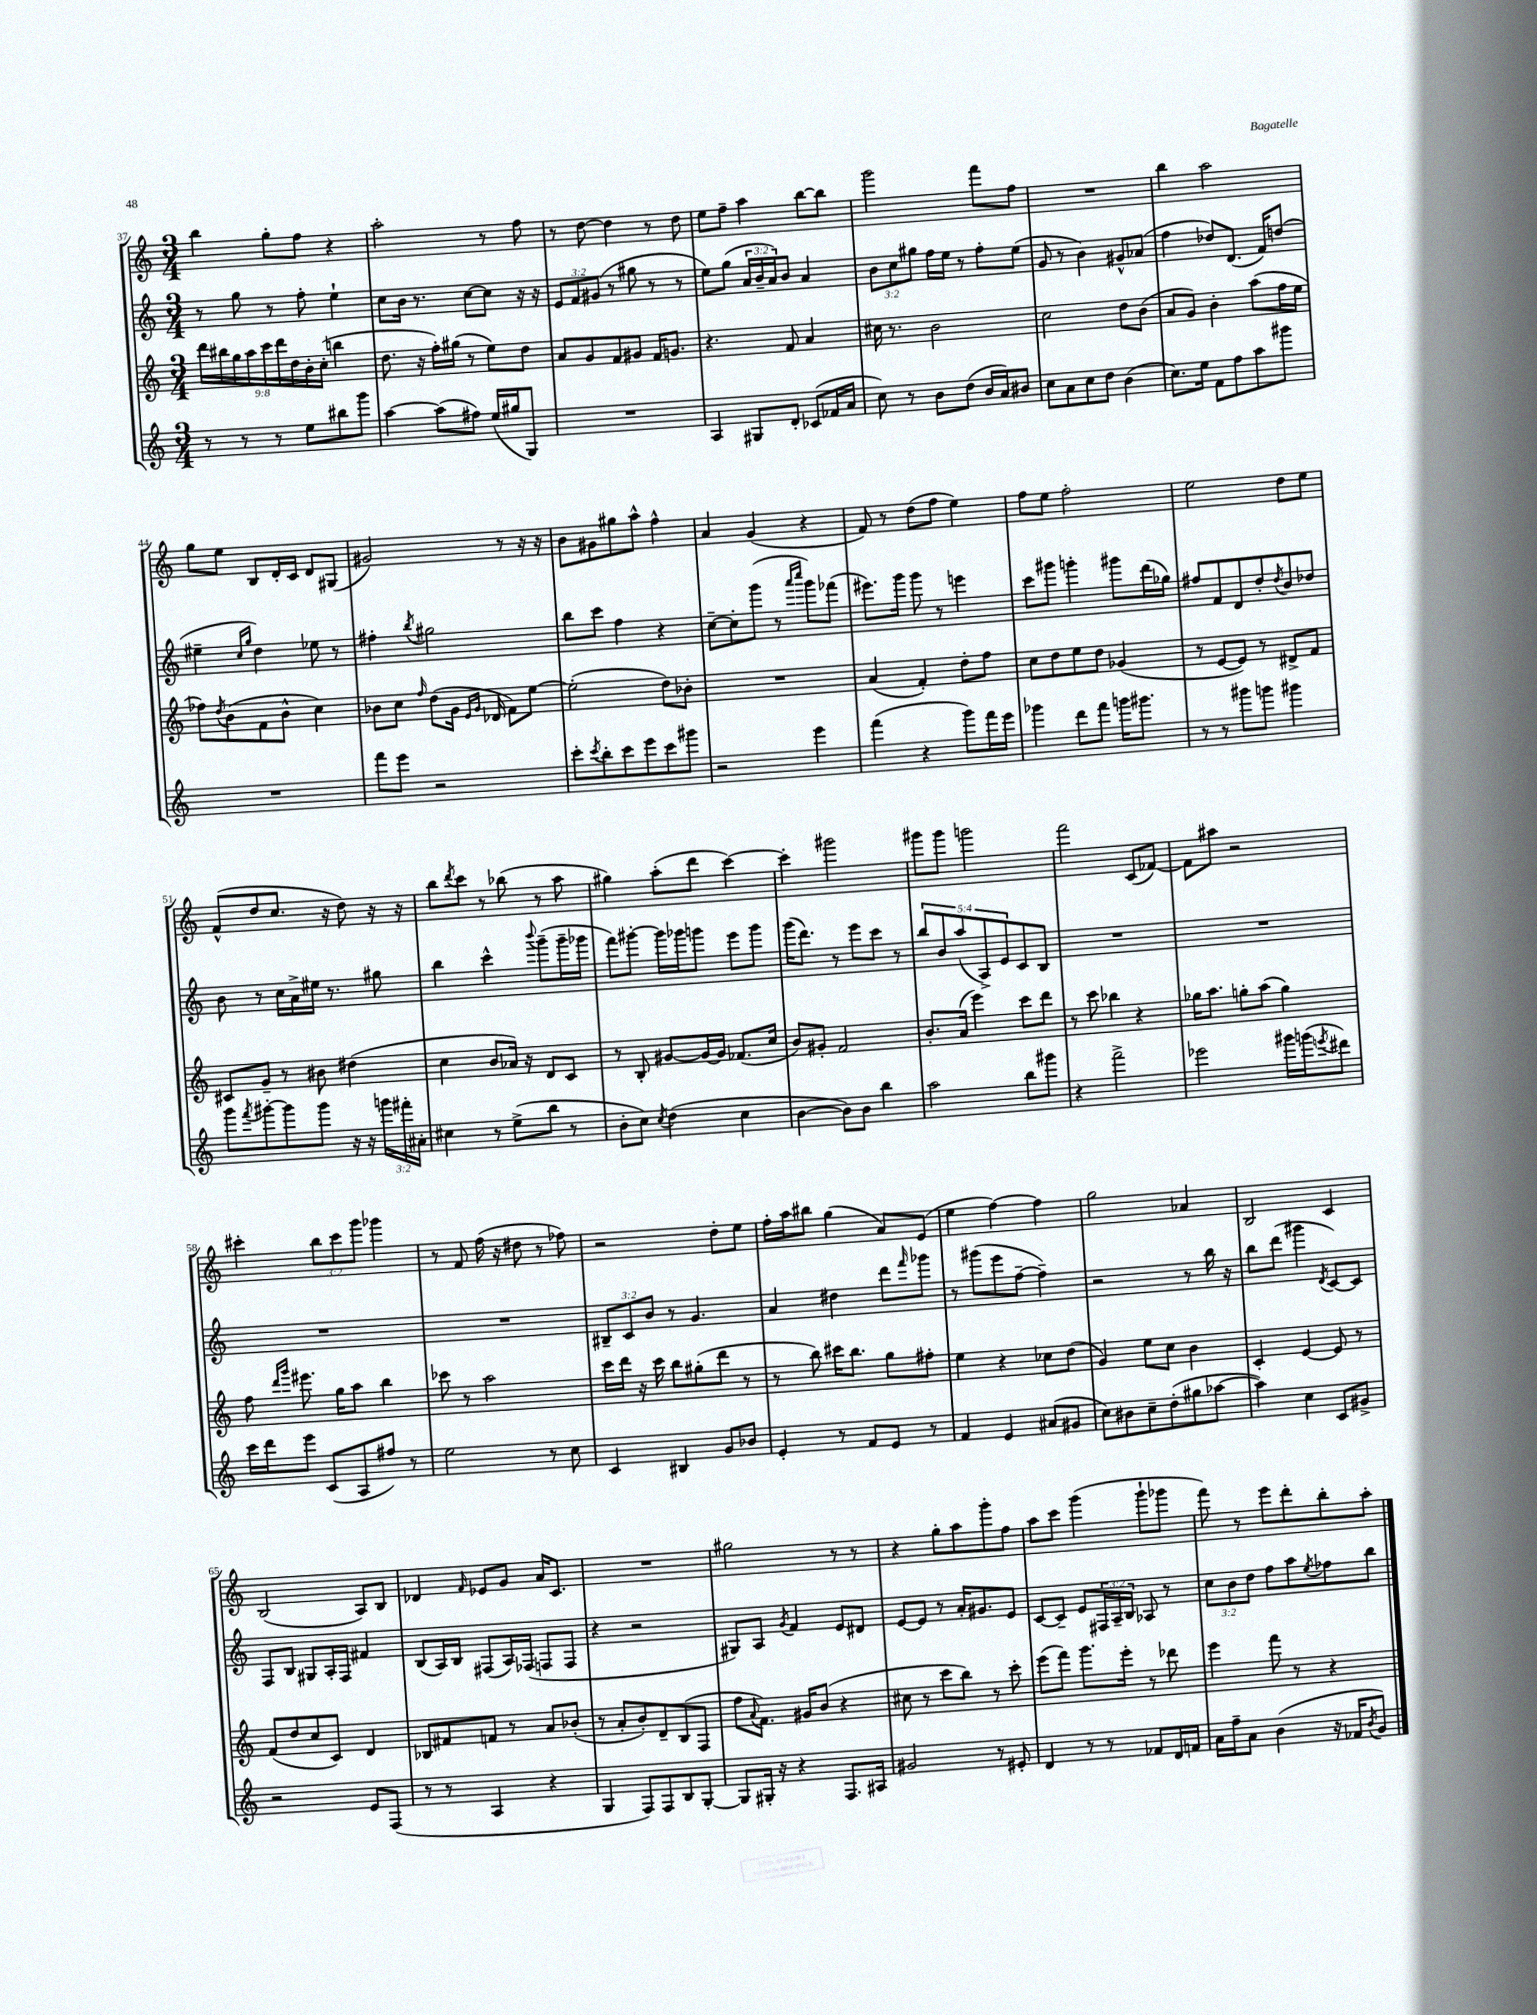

**kern	**kern	**kern	**kern
*part4	*part3	*part2	*part1
*staff4	*staff3	*staff2	*staff1
*clefG2	*clefG2	*clefG2	*clefG2
*k[]	*k[]	*k[]	*k[]
*M3/4	*M3/4	*M3/4	*M3/4
=37	=37	=37	=37
8r	18ddd\LL	8r	4bb\
.	18bb#X\	.	.
.	18gg\	.	.
8r	.	8gg\	.
.	18aa\	.	.
.	18ccc\	.	.
8r	.	8r	8gg'\L
.	18ddd\	.	.
.	18dd\	.	.
8ee\L	.	8ff'\	8ff\J
.	18b'\	.	.
.	(18cc'\JJ	.	.
8bb#X\	4bbn\	4ee`\	4r
8ggg\J	.	.	.
=38	=38	=38	=38
[4aa\	8.dd\	8cc\L	2aa'\
.	.	16b\Jk	.
.	16r	8.r	.
(8aa\L]	16ff'\LL)	.	.
.	(16gg#X\JJ	.	.
8ff#X\J)	8r	[8cc\L	.
(16ee/LL	8ee\L)	8cc\J]	8r
16gg#X/J	.	.	.
8G/J)	8dd\J	16r	8ff\
.	.	16r	.
=39	=39	=39	=39
2.r	8a/L	12e/L	8r
.	.	12f/	.
.	8g/	.	[8dd\
.	.	(12g#X/J	.
.	8f/	8r	4dd\]
.	8g#X/J	8gg#X\	.
.	16f/KL	8r	8r
.	8.gn/J	.	.
.	.	8r	8dd\
=40	=40	=40	=40
4A/	4.r	8ee\L)	8ee\L
.	.	(8gg\J	8ff~\J
8G#X/L	.	24a/LL	4aa\
.	.	24b~/	.
.	.	24a/J)	.
8d'/J	8f/	8b/J	.
(8c-X/L	4a/	4a/	[8bb\L
16f-X/L	.	.	8bb\J]
16a/JJ	.	.	.
=41	=41	=41	=41
8cc\)	16cc#X\	12b\L	2ggg\
.	8.r	.	.
.	.	12cc\	.
8r	.	.	.
.	.	12gg#X\J	.
8b\L	2b\	16ff\LL	.
.	.	16ee\JJ	.
(8dd\J	.	8r	.
16b/LL	.	8ff'\L	8fff\L
16a/J)	.	.	.
8b#X/J	.	(8ee\J	8ff\J
=42	=42	=42	=42
8cc\L	2cc\	8g/	2.r
8a\	.	8r	.
8cc\	.	4b\)	.
8dd\J	.	.	.
(4b\	8dd\L	8g#X^^/L	.
.	(8b\J	(8a-X/J	.
=43	=43	=43	=43
8.cc\L)	8a/L	4ff\	4bb\
.	8g/J)	.	.
16ee\Jk	.	.	.
8f\L	4b'\	8dd-X/L)	2aa\
8ff\	.	(8.d/J	.
8aa\	(8aa\L	.	.
.	.	16f/KL)	.
8ggg#X\J	16ff\L	(8ddn/J	.
.	16ee\JJ	.	.
!!LO:LB:g=z
=44	=44	=44	=44
2.r	8ff-X\L)	4ee#X~\	8gg\L
.	8qdd/	.	.
.	(8b\	.	8ee\J
.	.	16qqcc/LL	.
.	.	16qqgg/JJ	.
.	8f\	4dd\)	8B/L
.	8b^^\J	.	16d'/L
.	.	.	16c/JJ
.	4cc\)	8ee-X\	8d/L
.	.	8r	(8G#X/J
=45	=45	=45	=45
8fff\L	8b-X\L	4ff#X'\	2g#X/)
8eee\J	8cc\J	.	.
.	16qqff/	8qbb/	.
2r	(8dd\L	2gg#X\	.
.	16g\Jk	.	.
.	16qqe/LL	.	.
.	16qqg/JJ	.	.
.	16d-X/	.	.
.	8f\L)	.	8r
.	[8ee\J	.	16r
.	.	.	16r
=46	=46	=46	=46
8ccc'\L	(2ee'\]	8bb\L	8b\L
8qccc/	.	.	.
8bb'\	.	8ccc\J	8g#X\
8ccc\	.	4ff\	8gg#X\
8eee\	.	.	8aa^^\J
8ccc\	8dd\L)	4r	4ff^^\
8ggg#X\J	8b-X'\J	.	.
=47	=47	=47	=47
2r	2.r	[8cc~\L	4a/
.	.	8cc'\]	.
.	.	(8ggg\J	(4g/
.	.	8r	.
.	.	16qqaaa/LL	.
.	.	16qqcccc/JJ	.
4eee\	.	8ggg\L)	4r
.	.	(8fff-X\J	.
=48	=48	=48	=48
(4fff\	(4a/	8.eee#X\L)	8f/)
.	.	.	8r
.	.	16ggg\Jk	.
4r	4f'/)	8ggg\	(8dd\L
.	.	8r	8ff\J
8ggg\L)	8dd'\L	4eeen\	4ee\)
16fff\L	8ff\J	.	.
16eee\JJ	.	.	.
=49	=49	=49	=49
4ggg-X\	8cc\L	8ccc\L	8ff\L
.	8dd\	8ggg#X\J	8ee\J
8ddd\L	8ee\	4gggn'\	2ff'\
8fff\J	8dd\J	.	.
16gggn\KL	(4g-X/	8ggg#X\L	.
8.ggg#X\J	.	.	.
.	.	(16ddd\L	.
.	.	16gg-X\JJ)	.
=50	=50	=50	=50
8r	8r	8ff#X/L	2ee\
8r	[8e/L	8f/	.
8ggg#X\L	8e/J])	8d/	.
8gggn\J	8r	8dd'/	.
.	.	8qdd/	.
4ggg#X\	8d#X^/L	8b/	8dd\L
.	8f/J	8dd-X/J	8ee\J
!!LO:LB:g=z
=51	=51	=51	=51
8ggg\L	8c#X/L	8b\	(8f^^/L
8qfff/	.	.	.
[8ggg#X'\	8g~/J	8r	8dd/
8ggg#\]	8r	16cc\LL	8.cc/J
.	.	16a^\	.
8ggg#\J	8b#X\	16ee#X\JJ	.
.	.	8.r	16r
16r	(4dd#X\	.	8dd\)
16r	.	.	.
24gggn\LL	.	8gg#X\	16r
24fff#X'\	.	.	.
.	.	.	16r
24a#X'\JJ	.	.	.
=52	=52	=52	=52
4cc#X\	4cc\	4bb\	8bb\L
.	.	.	8qddd/
.	.	.	8ccc\J
8r	8b/L	4ccc^^\	8r
(8ee^\L	16a-X/Jk)	.	(8bb-X\
.	16r	.	.
.	.	8qqbbb/	.
8bb\J	8d/L	(8ggg~\L	8r
8r	8c/J	16ggg~\L	8aa\
.	.	16ggg-X\JJ	.
=53	=53	=53	=53
8b'\L	8r	8fff\L)	4gg#X\)
8cc\J)	8B'/	[8ggg#X'\J	.
8qcc/	.	.	.
(4dd\	[8g#X/L	16ggg#\LL]	(8aa'\L
.	.	16ggg-X\J	.
.	16g#/L_	8gggn\J	8ddd\J
.	16g#/JJ]	.	.
4cc\	(8.f-X/L	8eee\L	[4ccc\)
.	.	8ggg\J	.
.	16cc/Jk	.	.
=54	=54	=54	=54
[4b\	8b/L)	(16ggg\KL	4ccc'\]
.	.	8.ddd\J)	.
.	8g#X'/J	.	.
8b\L])	2f/	8r	2ggg#X\
8b\J	.	8eee\L	.
4bb\	.	8ccc\J	.
.	.	8r	.
=55	=55	=55	=55
2aa\	8.b'/L	10bb/L	8ggg#X\L
.	.	10b/	.
.	.	.	8ggg#\J
.	(16a/Jk	.	.
.	.	(10aa/	.
.	4eee\)	.	2gggn\
.	.	10A^/)	.
.	.	10e/	.
8bb\L	8ccc\L	8c/	.
8ggg#X\J	8ddd\J	8B/J	.
=56	=56	=56	=56
4r	8r	2.r	2fff\
.	8ccc\	.	.
2fff^\	4bb-X\	.	.
.	4r	.	(8c/L
.	.	.	[8f-X/J)
=57	=57	=57	=57
2eee-X\	16gg-X\KL	2.r	8f-\L]
.	8.aa\J	.	.
.	.	.	8aa#X\J
.	8ggn'\L	.	2r
.	(8aa\J	.	.
16ggg#X\LL	4gg\)	.	.
(16gggn\J	.	.	.
8qeeen/	.	.	.
8ddd#X\J)	.	.	.
!!LO:LB:g=z
=58	=58	=58	=58
16ccc\LL	8ff\	2.r	4ccc#X'\
16ddd\J	.	.	.
.	16qqddd/LL	.	.
.	16qqggg/JJ	.	.
8eee\J	8.eee#X\	.	.
(8c/L	.	.	12bb\L
.	16gg\KL	.	.
.	.	.	12ccc#\
8A/	8aa\J	.	.
.	.	.	12ggg\J
8ff#X/J)	4bb\	.	4ggg-X\
8r	.	.	.
=59	=59	=59	=59
2ee\	8ccc-X\	2.r	8r
.	8r	.	8f/
.	2aa\	.	(16ff\
.	.	.	16r
.	.	.	8dd#X\
8r	.	.	8r
8cc\	.	.	8ff-X\)
=60	=60	=60	=60
4c/	16ccc\LL	12B#X~/L	2r
.	16ddd\JJ	.	.
.	.	12c/	.
.	16r	.	.
.	.	12b/J	.
.	16ccc\	.	.
4B#X/	8bb\L	8r	.
.	(8gg#X'\	4.g/	.
8g/L	8ddd\J	.	8dd'\L
8b-X/J	8r	.	8ee\J
=61	=61	=61	=61
4e'/	8r	4a/	16ff'\LL
.	.	.	16aa\J
.	8bb\)	.	8bb#X\J
8r	16ccc#X\KL	4dd#X\	(4gg\
.	8.bb\J	.	.
8f/L	.	.	.
8e/J	8gg\L	8ddd\L	8a/L)
.	.	16qqfff/	.
8r	8ff#X'\J	8ggg-X\J	(8e/J
=62	=62	=62	=62
4f/	4ee\	8r	4ee\
.	.	(8ggg#X\L	.
4e/	4r	8eee\	[4ff\)
.	.	[8ff~\J	.
(8a#X/L	8cc-X\L	4ff~\])	4ff\]
8g#X/J	(8dd\J	.	.
=63	=63	=63	=63
8cc\L)	4g/)	2r	2gg\
8b#X\	.	.	.
8cc~\	8ee\L	.	.
(8dd'\	8cc\J	.	.
8gg#X\	4b\	8r	4a-X/
[8aa-X\J	.	16bb\	.
.	.	16r	.
=64	=64	=64	=64
4aa-\])	4c'/	8bb\L	2B/
.	.	(8ddd\J	.
4cc\	[4e/	4ggg#X\	.
.	.	8qd/	.
8c/L	8e/]	[8c/L)	4c/
8g#X^/J	8r	8c/J]	.
!!LO:LB:g=z
=65	=65	=65	=65
2r	(8f/L	8F/L	(2B/
.	8dd/	8B/J	.
.	8cc/	8G#X/L	.
.	8c/J)	16A'/L	.
.	.	16F/JJ	.
8e/L	4d/	4f#X/	8A/L)
(8F/J	.	.	8B/J
=66	=66	=66	=66
8r	8B-X/L	(8B/L	4d-X/
8r	8f#X/	16A/L)	.
.	.	16B/JJ	.
.	.	.	16qqf/
4A/	8fn/J	(8F#X/L	8e-X/L
.	8r	16A/L)	8g/J
.	.	(16F-X/JJ	.
4r	8a/L	8Fn/L	16a/KL
.	.	.	8.c/J
.	(8b-X'/J	8F/J	.
=67	=67	=67	=67
4G/	8r	4r	2.r
.	8a'/L	.	.
8F/L)	8b'/)	2r	.
8F/	8d~/	.	.
8B/	(8B/	.	.
[8G'/J	8F/J	.	.
=68	=68	=68	=68
8G/L]	8ff\L	8G#X/L)	2gg#X\
.	8qqa/	.	.
16G#X'/Jk	8.f\J)	8A/J	.
16r	.	.	.
.	.	8qg/	.
4r	.	4f/	.
.	16g#X/KL	.	.
.	(8b/J	.	.
8.F/L	4r	8e/L	8r
.	.	8d#X/J	8r
16A#X/Jk	.	.	.
=69	=69	=69	=69
2g#X/	8cc#X\	[8e/L	4r
.	8r	8e/J]	.
.	8ccc\L	8r	8gg'\L
.	8bb\J)	16a'/KL	8aa\
.	.	8.g#X/	.
8r	8r	.	8ggg'\
8e#X'/	8ccc'\	8e/J	8ff\J
=70	=70	=70	=70
4d/	(8eee\L	[8c/L	8aa\L
.	8fff\J)	8c~/J]	8ccc\J
8r	8.ggg\L	8e/L	(4ggg\
8r	.	24F#X/L	.
.	.	24A~/	.
.	16eee'\Jk	.	.
.	.	24B/JJ	.
8f-X/L	8r	8A-X/	8ggg`\L
16d/L	8ddd-X\	8r	8ggg-X\J
16fn/JJ	.	.	.
=71	=71	=71	=71
16a\LL	4eee\	12cc\L	8fff\)
16ff~\J	.	.	.
.	.	12b\	.
8a\J	.	.	8r
.	.	12dd\J	.
(4b\	8fff\	8ff\L	8eee\L
.	8r	8aa\	8ddd'\
.	.	8qee/	.
16r	4r	8ff-X\	8bb'\
16f-X/KL	.	.	.
8qb/	.	.	.
8g/J)	.	8bb\J	8aa'\J
==	==	==	==
*-	*-	*-	*-
